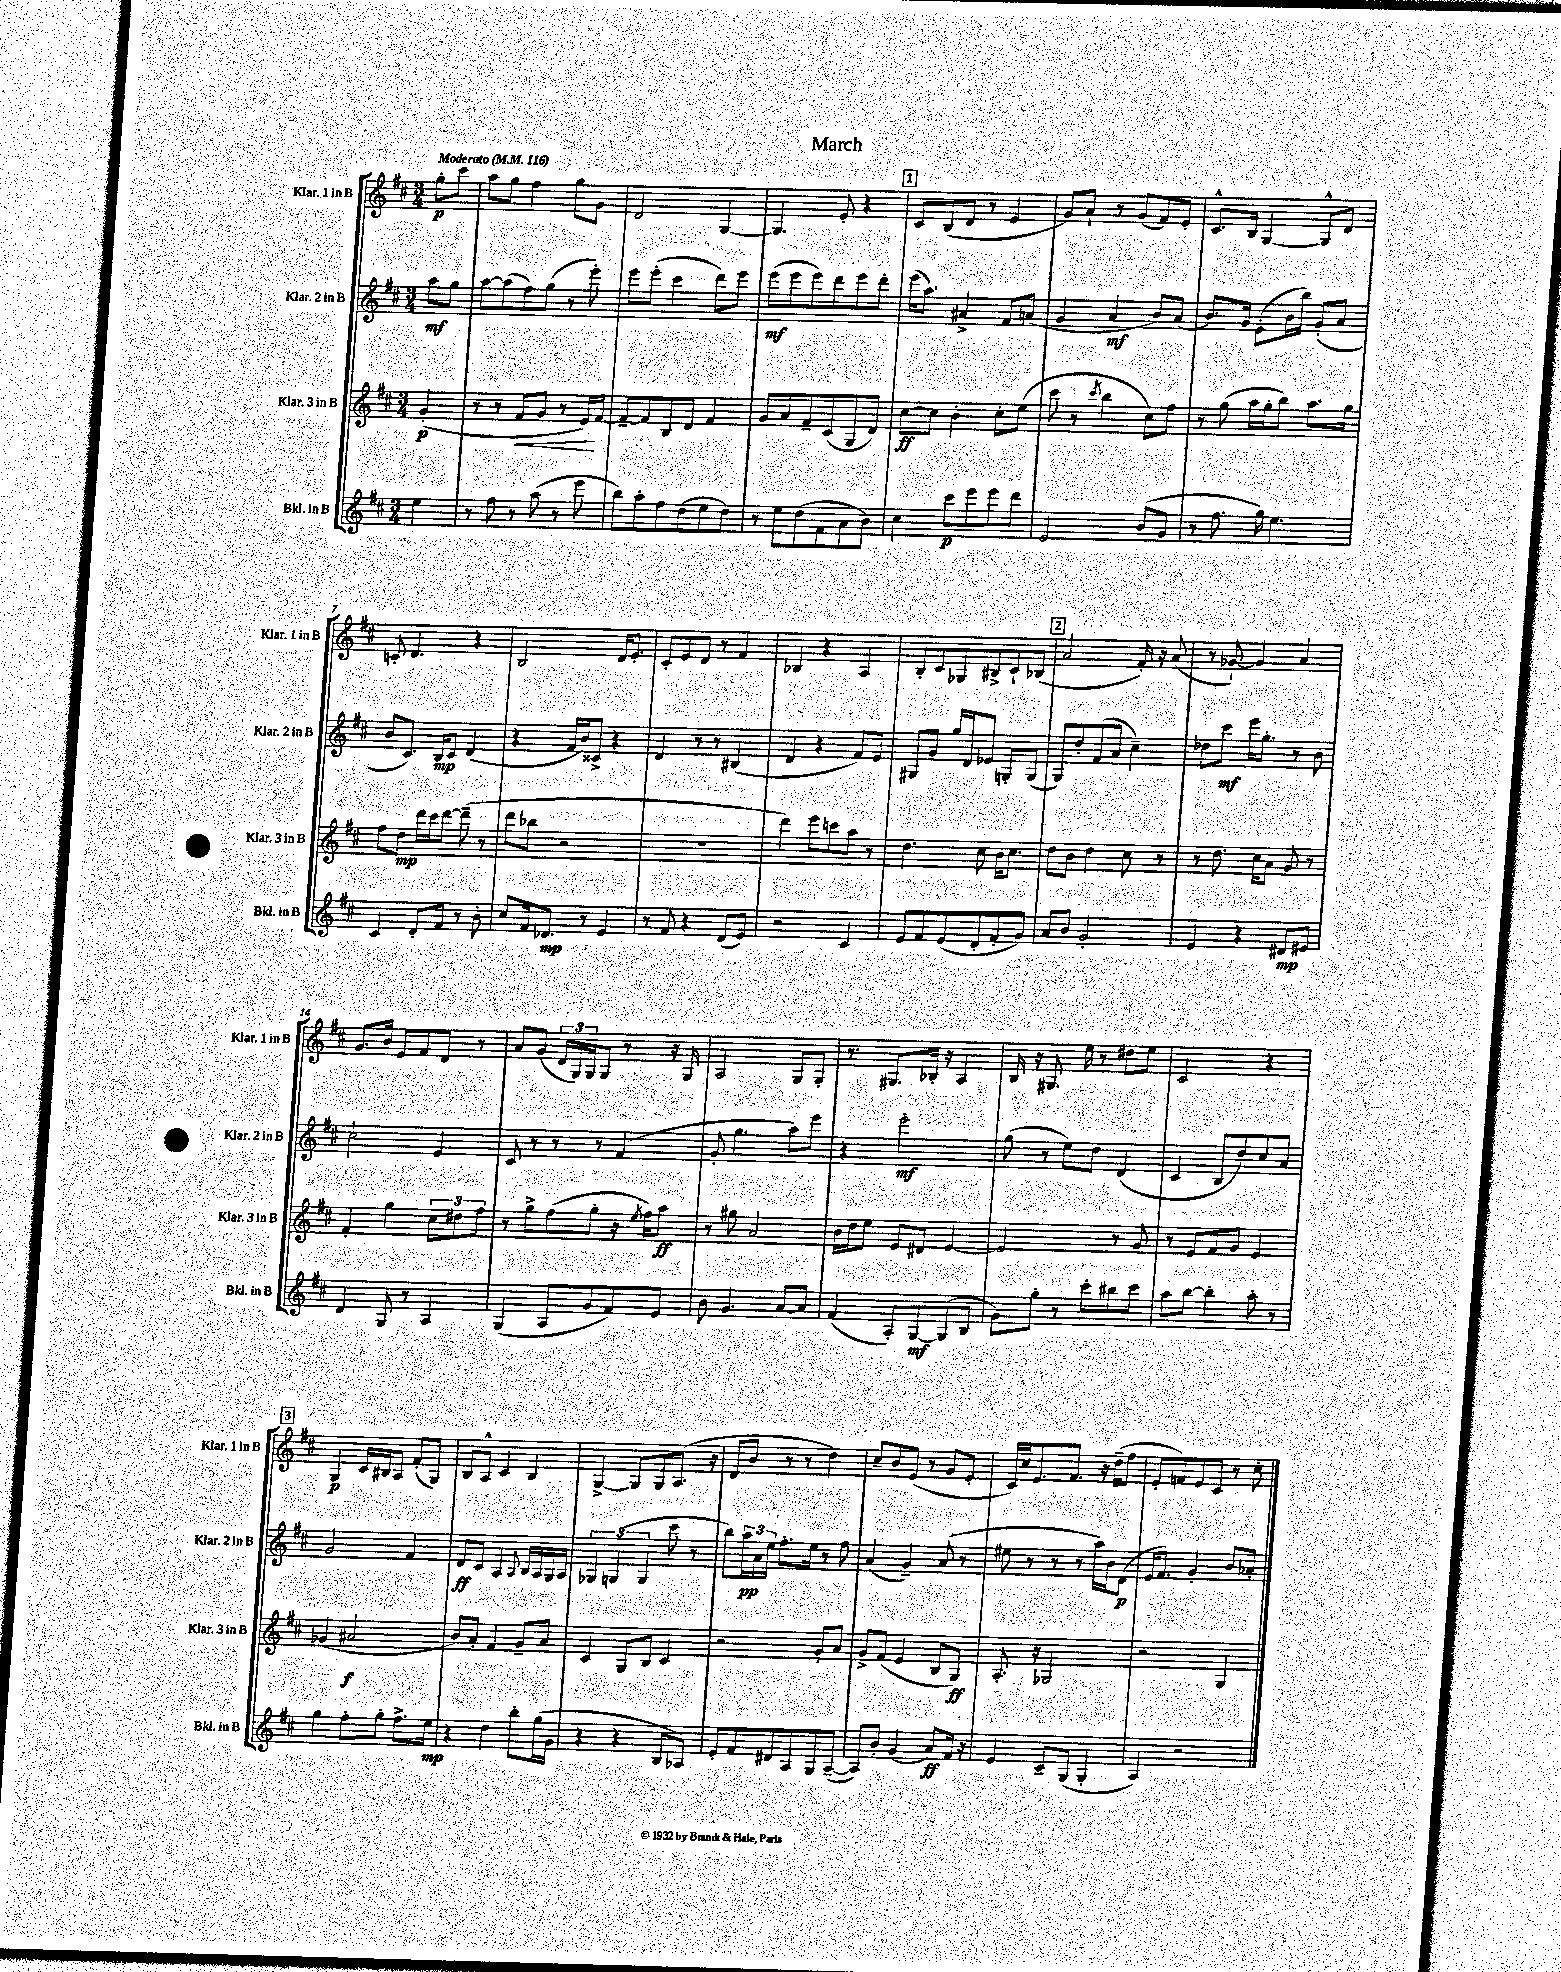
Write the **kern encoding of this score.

**kern	**kern	**kern	**kern
*staff4	*staff3	*staff2	*staff1
*clefG2	*clefG2	*clefG2	*clefG2
*k[f#c#]	*k[f#c#]	*k[f#c#]	*k[f#c#]
*M3/4	*M3/4	*M3/4	*M3/4
*MM116	*MM116	*MM116	*MM116
4ee	(4g'	8aa	8gg'
.	.	8gg	8ccc#
=	=	=	=
8r	8r	[8aa	8aa
8ff#	8r	(8aa]	8gg
8r	8f#	8ff#)	4ff#
(8aa	8g	(8gg	.
8r	8r	8r	8gg
8eee	16e)	8eee')	8g
.	[16f#	.	.
=	=	=	=
8bb)	8f#~_	8eee	2d
8aa'	8f#]	(8eee'	.
8ff#	8B	4ccc#	.
(8dd	8d	.	.
8ee	4f#	8ddd)	[4G
8dd)	.	8eee	.
=	=	=	=
8r	8g	(8eee	4.G]
8ee	8a	8eee	.
(8dd	8f#~	8eee)	.
8f#	(8c#	8ddd	8e'
8a	8G	8eee	4r
8b)	8d)	8ddd'	.
=	=	=	=
4cc#	[8cc#	(16eee	8c#
.	.	8.aa)	.
.	8cc#]	.	(8B
8ccc#	4b'	4a#^	8d
8eee	.	.	8r
8eee	8cc#'	8f#	4e
8ddd	(8ee	(8a	.
=	=	=	=
2e	8ccc#	4g	8g)
.	8r	.	8a`
.	8qccc#	.	.
.	4bb	4a	8r
.	.	.	(8g
(8b	8cc#)	8b)	8f#)
8g	8ff#	(8a	8e'
=	=	=	=
8r	8r	8.b)	8.c#^^
8.ff#	(8gg	.	.
.	.	16g	16B
.	16aa	(8e'	[4G
16gg)	16gg'	.	.
4.ee	8bb)	16b	.
.	.	16bb)	.
.	8.aa	(8g'	8G^^]
.	.	8a	8d
.	16gg	.	.
=	=	=	=
4c#	8ff#	8b	8c'
.	8dd	8.c#)	4.d
8d'	16ddd	.	.
.	16ccc#	16B	.
8f#	[8ddd	8c#	.
8r	(8ddd~]	(4d	4r
8b'	8r	.	.
=	=	=	=
8cc#	8ddd	4r	2B
16f#	8bb-	.	.
8.d-	.	.	.
.	2r	16f#	.
.	.	16b)	.
8r	.	8c##^	.
4e	.	4r	16d
.	.	.	8.e'
=	=	=	=
8r	2.r	4d	8c#'
8f#	.	.	8e
4r	.	8r	8d
.	.	8r	8r
(8d	.	(4B#	4f#
8e)	.	.	.
=	=	=	=
2r	4ddd)	4d	4B-
.	8eee	4r	4r
.	8ccc	.	.
4c#	8aa	8f#)	4A
.	8r	8e	.
=	=	=	=
8e	4.dd	8G#	8B'
8f#	.	8g	8c#
(8e	.	16gg	8G-
.	.	16d	.
8d'	8cc#	8e-	8B#^
8f#'	16b	8G'	8c#`
.	8.cc#	.	.
8g)	.	(8G	(8B-
=	=	=	=
8a	8dd	8G)	2a
8b	8b	8dd'	.
2g'	4dd	(8f#	.
.	.	8a	.
.	8cc#	4cc#~)	16f#')
.	.	.	16r
.	8r	.	(8a
=	=	=	=
4e	8r	8dd-	8r
.	8.dd	8ccc#	[8g-`)
4r	.	16eee	4g-]
.	16cc#	8.gg'	.
.	8a	.	.
8d#	8g	8r	4a
8e#	8r	8b	.
=	=	=	=
4d	4f#'	2cc#`	8.g
.	.	.	16b
8G	4gg	.	8e
8r	.	.	8f#
4A	12cc#	4e	8d
.	12dd#	.	.
.	.	.	8r
.	12ff#	.	.
=	=	=	=
(4G	8r	8c#	8a
.	8gg^	8r	(8g
8A	(8ff#	8r	24d
.	.	.	24G)
.	.	.	24G
8g	8gg'	8r	8G
8f#)	16r	(4f#	8r
.	8qee	.	.
.	16ff#)	.	.
8e	8aa	.	16r
.	.	.	16G
=	=	=	=
8b	8r	8g'	2A
4.g	8gg#	4.gg	.
.	2a	.	.
[8a	.	8aa)	8G
8a]	.	8eee	8G'
=	=	=	=
(4f#	16b	4r	8.r
.	16dd	.	.
.	8ee	.	.
.	.	.	8.G#
8A')	8e	2eee'	.
[8G	8d#	.	16B-'
.	.	.	16r
(8G]	[4e	.	4A
8B	.	.	.
=	=	=	=
8g)	2e]	(8gg	16B
.	.	.	16r
8gg'	.	8r	8.G#
8r	.	8ee)	.
.	.	.	16ee
8ccc#'	.	8dd	8r
8bb#	8r	(4d	8dd#
8ccc#	8g	.	8ee
=	=	=	=
8aa	8r	4c#	2c#
[8bb	8e	.	.
4bb']	8f#	8B	.
.	8g	8dd)	.
8aa'	4e	8cc#	4r
8r	.	8a	.
=	=	=	=
4gg	(4g-	2g	4G
8ff#'	2a#	.	16c#
.	.	.	16B#
8gg'	.	.	8A
8.ff#^	.	4f#	(8f#'
.	.	.	8G)
16ee	.	.	.
=	=	=	=
4r	8b)	8d	8B
.	8a'	8c#	8A^^
4dd	4f#	4A	4c#
.	.	8qqA	.
8bb'	8g~	16B	4B
.	.	16A	.
(16gg	8a	16G	.
16g	.	16A	.
=	=	=	=
4r	4c#	6G-	[4G^
.	.	(6G	.
4r	8G	.	8G]
.	.	6G	.
.	8B	.	8G
8B	4c#	8ccc#	(8.A
8A-)	.	8r	.
.	.	.	16r
=	=	=	=
8e'	2r	8bb)	8d
8f#	.	24aa	8b
.	.	24a	.
.	.	24ee	.
8d#	.	8.ff#'	8r
8A	.	.	8r
.	.	16ee	.
8G	8g'	8r	4dd)
([8A~	8a	8ff#	.
=	=	=	=
8A])	8g^	(4a	8cc#~
8b'	(8f#	.	8b
(4g	4e	4g~)	(8e
.	.	.	8r
8a)	8B	(8a	8g
16f#	8G)	8r	8e'
16r	.	.	.
=	=	=	=
4e	8.A'	8ee#	16c#)
.	.	.	16cc#
.	.	8r	8.e
.	16r	.	.
8c#~	2G-	8r	.
.	.	.	8.f#
(8G	.	8r	.
4G'	.	16aa)	16r
.	.	16b	(16dd~
.	.	(8d	8ff#
=	=	=	=
4A)	2r	16e	8e'
.	.	8.f#)	.
.	.	.	8f)
2r	.	4g'	8e
.	.	.	8c#
.	4G	8b	8r
.	.	8a-'	8cc#'
==	==	==	==
*-	*-	*-	*-
